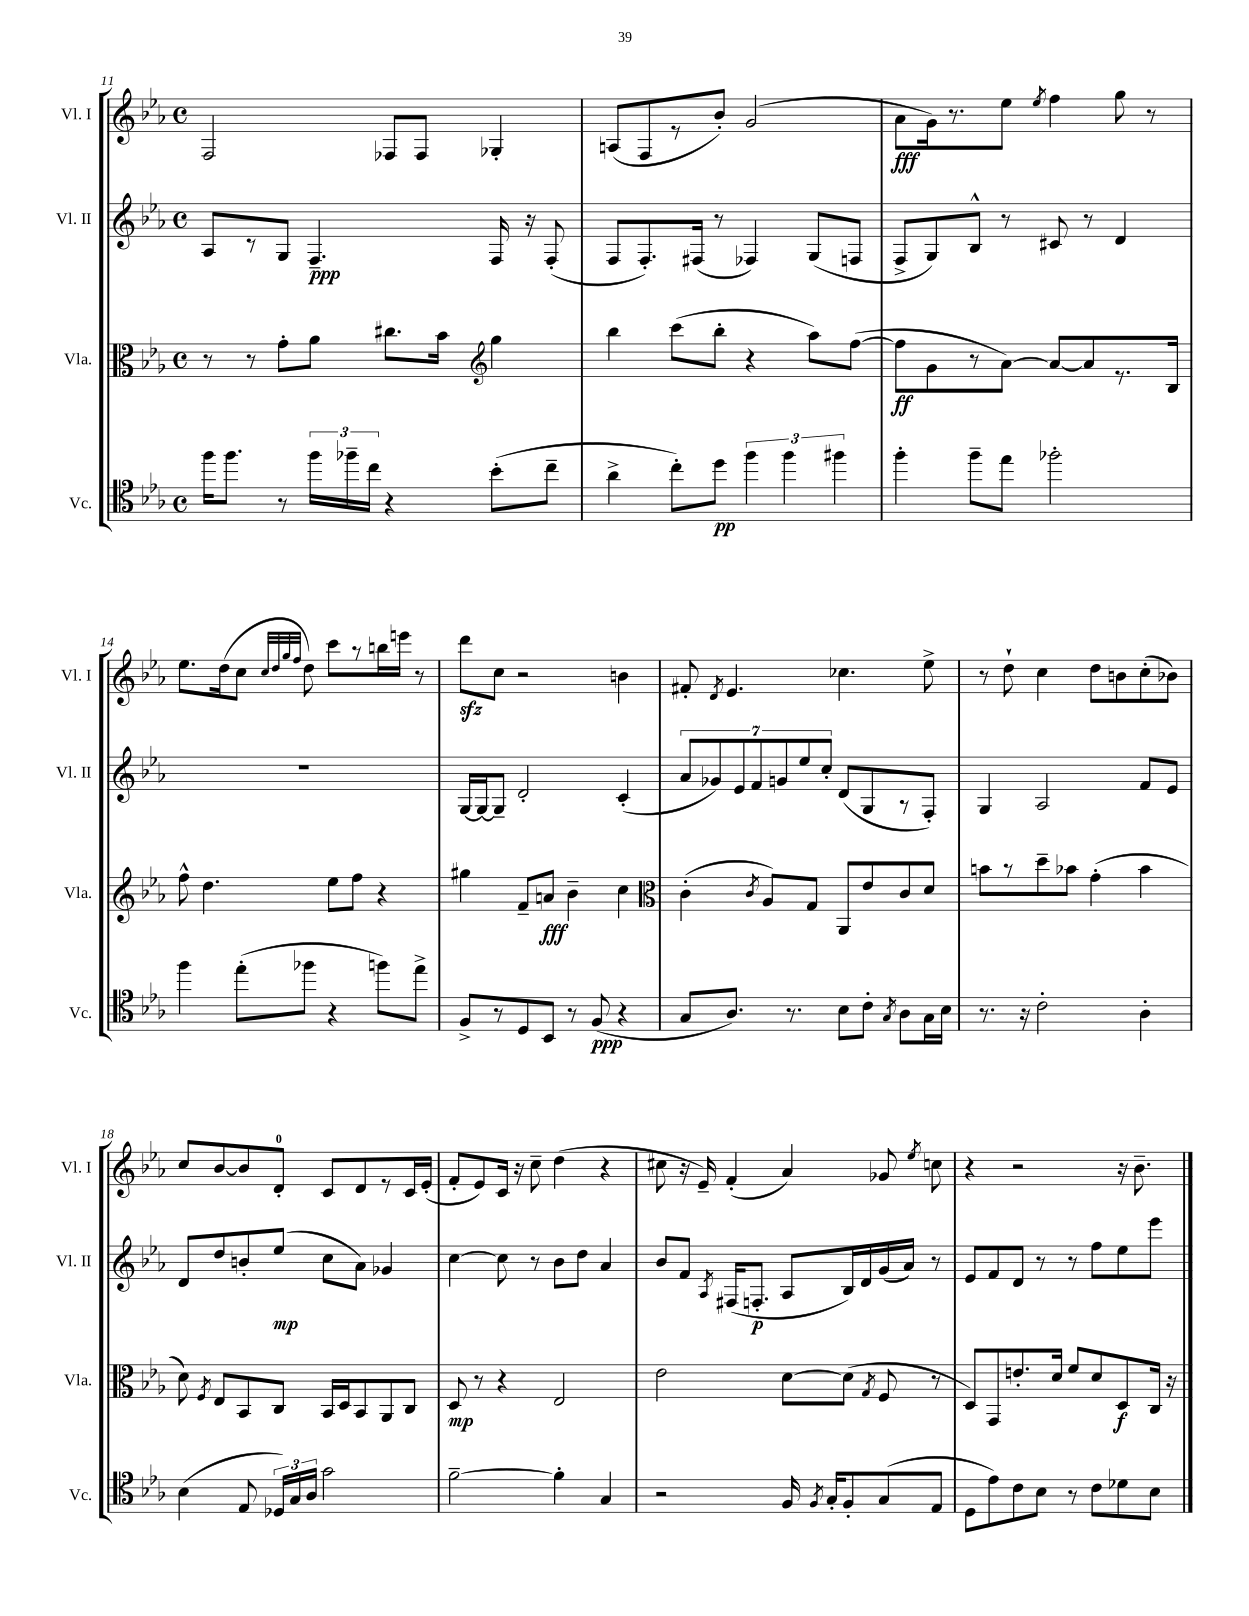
<<
\new StaffGroup <<
\new Staff = "s0" \with { instrumentName = "Vl. I" shortInstrumentName = "Vl. I" } {
    \clef treble \key ees \major \defaultTimeSignature \time 4/4
    \autoBeamOff f2 fes8[ fes8] ges4-. |
    a8[( f8 r8 bes'8]-.) g'2( |
    aes'8[\fff g'16) r8. ees''8] \acciaccatura { ees''8 } f''4 g''8 r8 |
    ees''8.[ d''16( c''8] \grace { c''32[ d''32 g''32 f''32] } d''8) c'''8[ r8 b''16 e'''16] r8 |
    d'''8[\sfz c''8] r2 b'4 |
    fis'8-. \acciaccatura { d'8 } ees'4. ces''4. ees''8-> |
    r8 d''8-! c''4 d''8[ b'8 c''8-.( bes'8]) |
    c''8[ bes'8~ bes'8 d'8]-0-. c'8[ d'8 r8 c'16 ees'16]-.( |
    f'8[-. ees'8) c'16] r16 c''8-- d''4( r4 |
    cis''8 r16 ees'16--) f'4-.( aes'4) ges'8 \acciaccatura { ees''8 } c''8 |
    r4 r2 r16 bes'8.-- \bar "|." |
}
\new Staff = "s1" \with { instrumentName = "Vl. II" shortInstrumentName = "Vl. II" } {
    \clef treble \key ees \major \defaultTimeSignature \time 4/4
    \autoBeamOff aes8[ r8 g8] f4.--\ppp f16 r16 f8-.( |
    f8[ f8.-.) fis16]( r8 fes4) g8[( f8] |
    f8[-> g8) bes8]-^ r8 cis'8 r8 d'4 |
    R1 |
    g16[~ g16~ g8]-- d'2-. c'4-.( |
    \tuplet 7/4 { aes'8[ ges'8) ees'8 f'8 g'8 ees''8 c''8]-. } d'8[( g8 r8 f8]-.) |
    g4 aes2 f'8[ ees'8] |
    d'8[ d''8 b'8-. ees''8]\mp( c''8[ aes'8]) ges'4 |
    c''4~ c''8 r8 bes'8[ d''8] aes'4 |
    bes'8[ f'8] \acciaccatura { aes8 } fis16[( f8.]-.\p aes8[ bes16) d'16 g'16( aes'16]) r8 |
    ees'8[ f'8 d'8] r8 r8 f''8[ ees''8 ees'''8] \bar "|." |
}
\new Staff = "s2" \with { instrumentName = "Vla." shortInstrumentName = "Vla." } {
    \clef alto \key ees \major \defaultTimeSignature \time 4/4
    \autoBeamOff r8 r8 g'8[-. aes'8] cis''8.[ bes'16] \clef treble g''4 |
    bes''4 c'''8[( bes''8]-. r4 aes''8[) f''8]~( |
    f''8[\ff g'8 r8 aes'8]~) aes'8[~ aes'8 r8. bes16] |
    f''8-^ d''4. ees''8[ f''8] r4 |
    gis''4 f'8[-- a'8]\fff bes'4-- c''4 |
    \clef alto c'4-.( \acciaccatura { c'8 } aes8[) g8] aes,8[ ees'8 c'8 d'8] |
    b'8[ r8 d''8-- bes'8] g'4-.( bes'4 |
    d'8) \acciaccatura { f8 } ees8[ bes,8 c8] bes,16[ d16 bes,8 aes,8 c8] |
    d8\mp r8 r4 ees2 |
    ees'2 d'8[~ d'8]( \acciaccatura { g8 } f8 r8 |
    d8[) g,8 e'8.-. d'16] f'8[ d'8 d8\f c16] r16 \bar "|." |
}
\new Staff = "s3" \with { instrumentName = "Vc." shortInstrumentName = "Vc." } {
    \clef tenor \key ees \major \defaultTimeSignature \time 4/4
    \autoBeamOff f''16[ f''8.] r8 \tuplet 3/2 { f''16[ fes''16-- c''16] } r4 bes'8[-.( c''8]-- |
    aes'4-> c''8[-.) d''8]\pp \tuplet 3/2 { f''4 f''4 fis''4 } |
    f''4-. f''8[-- ees''8] fes''2-. |
    f''4 ees''8[-.( fes''8] r4 f''8[) ees''8]-> |
    f8[-> r8 d8 bes,8] r8 f8\ppp( r4 |
    g8[ aes8.]) r8. bes8[ c'8]-. \acciaccatura { g8 } aes8[ g16 bes16] |
    r8. r16 c'2-. aes4-. |
    bes4( ees8 \tuplet 3/2 { des16[) g16 aes16] } g'2 |
    f'2~-- f'4-. g4 |
    r2 f16 \acciaccatura { f8 } g16[-. f8-. g8( ees8] |
    d8[ ees'8) c'8 bes8] r8 c'8[ des'8 bes8] \bar "|." |
}
>>
>>
\layout { \context { \Score currentBarNumber = #11 } }
